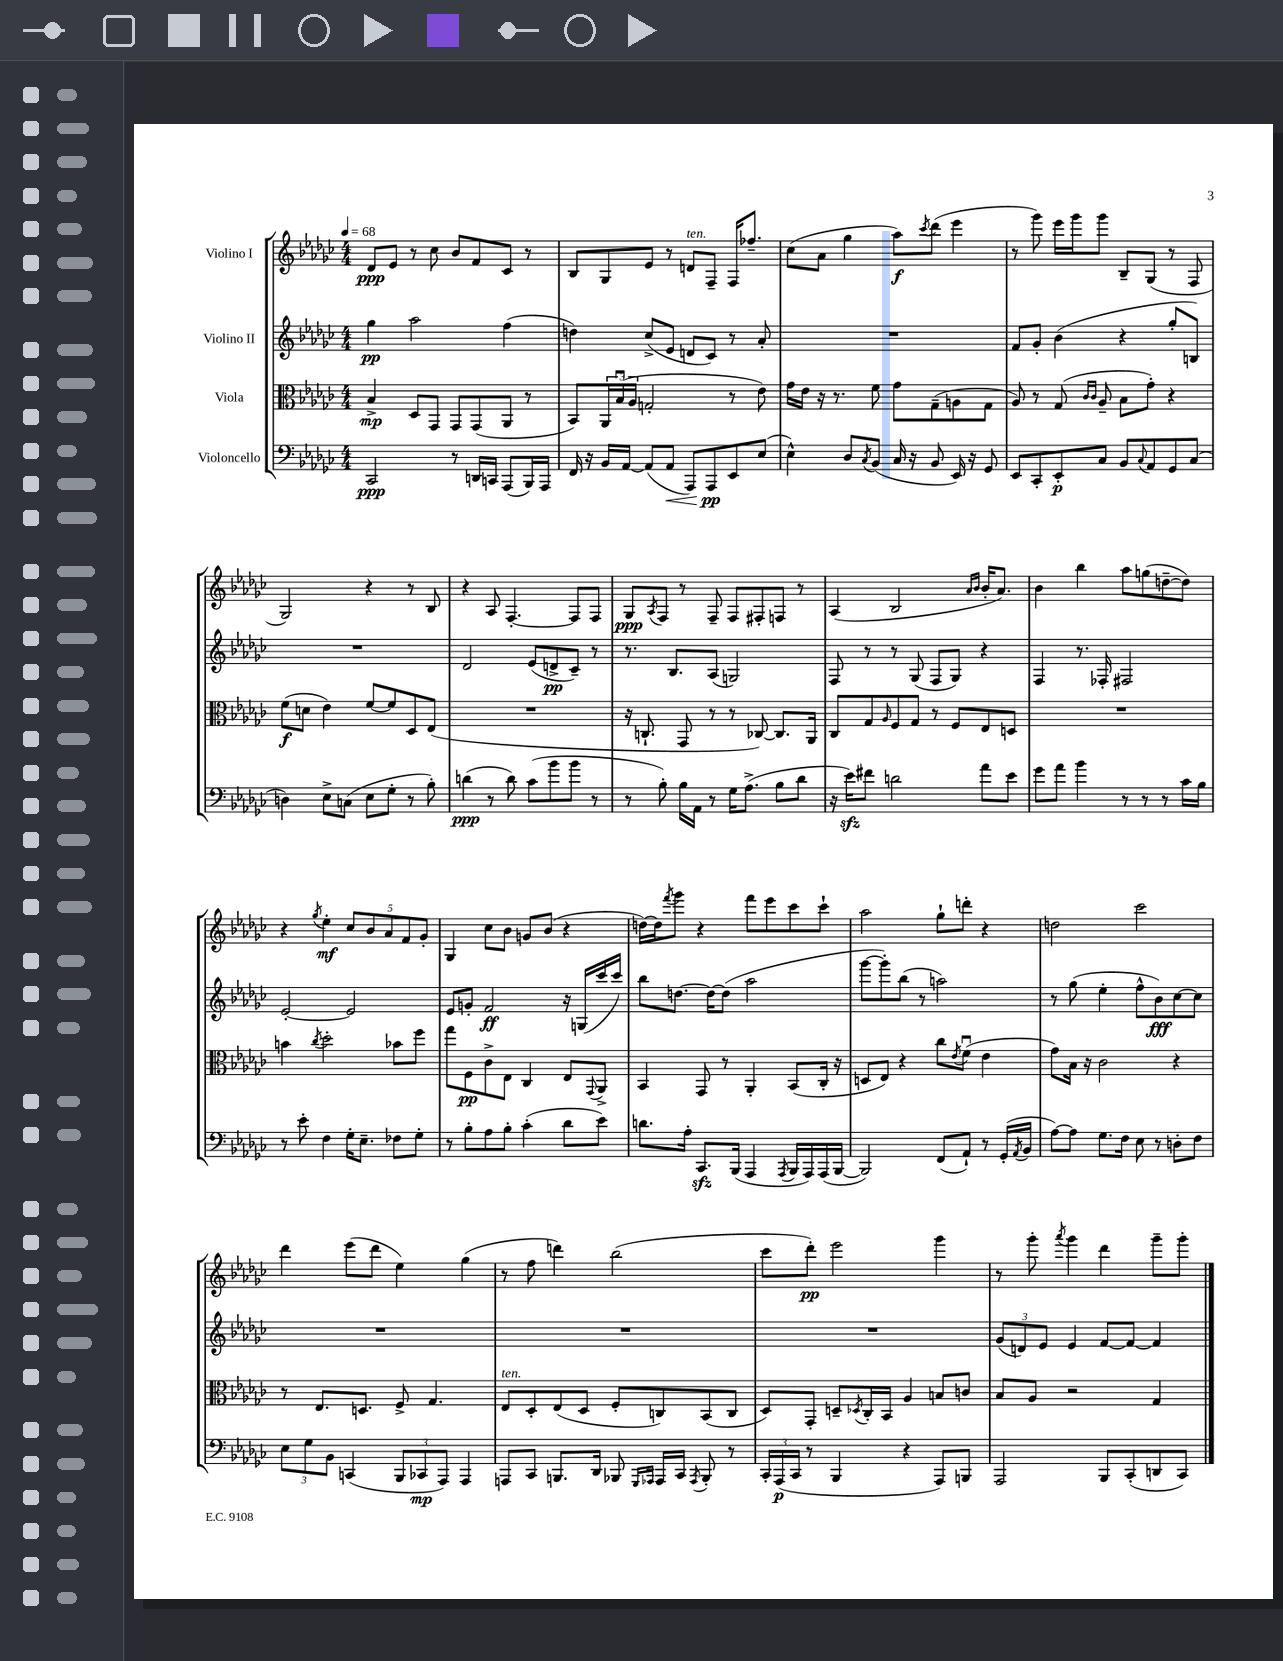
<<
\new StaffGroup <<
\new Staff = "s0" \with { instrumentName = "Violino I" } {
    \clef treble \key ges \major \numericTimeSignature \time 4/4 \tempo 4 = 68
    des'8\ppp ees'8 r8 ces''8 bes'8 f'8 ces'8 r8 |
    bes8 ges8 ees'8 r8 d'8^\markup { \italic "ten." } f8-- f16 fes''8.-- |
    ces''8( aes'8 ges''4 aes''8\f) \acciaccatura { ces'''8 } des'''8( ees'''4 |
    r8 ges'''8) ees'''16 ges'''16 ges'''8 bes8-- ges8( r8 f8 |
    ges2) r4 r8 bes8 |
    r4 aes8 f4.~-. f8 f8 |
    ges8\ppp \acciaccatura { aes8 } f8 r8 f8-- f8 fis8-. f8 r8 |
    aes4( bes2 \grace { aes'16 bes'16 } bes'16-. aes'8.) |
    bes'4 bes''4 aes''8 g''8( d''8~-- d''8) |
    r4 \acciaccatura { ges''8 } ees''4-.\mf \tuplet 5/4 { ces''8 bes'8 aes'8 f'8 ges'8-. } |
    ges4 ces''8 bes'8 g'8 bes'8( r4 |
    d''16~) d''16 \acciaccatura { f'''8 } ges'''8 r4 f'''8 ees'''8 ces'''8 ces'''8-! |
    aes''2 ges''8-! d'''8-. r4 |
    d''2 ces'''2 |
    des'''4 ees'''8( des'''8 ees''4) ges''4( |
    r8 f''8 d'''4) bes''2( |
    ces'''8 des'''8-.\pp) ees'''2 ges'''4 |
    r8 ges'''8-. \acciaccatura { aes'''8 } ges'''4 des'''4 ges'''8-- ges'''8-. \bar "|." |
}
\new Staff = "s1" \with { instrumentName = "Violino II" } {
    \clef treble \key ges \major \numericTimeSignature \time 4/4
    ges''4\pp aes''2 f''4( |
    d''4) ces''8->( ees'8 d'8 ces'8) r8 aes'8-. |
    R1 |
    f'8 ges'8-. bes'4( r4 ges''8-. b8) |
    R1 |
    des'2 ees'8( d'8->\pp ces'8--) r8 |
    r8. bes8. aes8( g2) |
    f8 r8 r8 ges8( f8 ges8) r4 |
    f4 r8. fes16-. fis2 |
    ees'2~-. ees'2 |
    ees'8 g'8-. f'2\ff r16 g16( ces'''16 ces'''16) |
    bes''8 d''8.~ d''16~ d''8( aes''2 |
    ges'''8~ ges'''8-.) bes''8( r8 a''2) |
    r8 ges''8( ees''4-. f''8-^ bes'8\fff) ces''8~ ces''8 |
    R1 |
    R1 |
    R1 |
    \tuplet 3/2 { ges'8( d'8) ees'8 } ees'4 f'8~ f'8~ f'4 \bar "|." |
}
\new Staff = "s2" \with { instrumentName = "Viola" } {
    \clef alto \key ges \major \numericTimeSignature \time 4/4
    bes4->\mp des8 ges,8 ges,8 ges,8( aes,8 r8 |
    bes,8) \tuplet 3/2 { aes,16 bes16\downbow( aes16 } g2-. r8 ees'8) |
    ges'16 ees'16 r16 r8. f'8 ges'8 ges8--( a8 ges8 |
    aes8) r8 ges8( \grace { ces'16 ces'16 } aes8-- bes8 ges'8-.) r4 |
    f'8\f( d'8 ees'4) f'8~ f'8 des8 ees8( |
    R1 |
    r16 c8.-! ges,8 r8 r8 ces8~) ces8. aes,16 |
    ces8 ges8 \grace { aes16 } f8 ges8 r8 f8 ees8 d8 |
    R1 |
    b'4 \acciaccatura { ces''8 } des''2-. bes'8 f''8 |
    ges''8 f8\pp ces'8-> ees8 ces4 ees8 \appoggiatura { ges,8 } aes,8-> |
    bes,4 ges,8 r8 aes,4-. bes,8( ces16-. r16 |
    d8 ees8) r4 ces''8 \acciaccatura { ees'8 } f'8\downbow( ees'4 |
    ges'8) bes16 r16 ces'2 r4 |
    r8 ees8. d8. f8-> ges4. |
    ees8^\markup { \italic "ten." } des8-. ees8( des8 f8-. c8) bes,8( c8 |
    des8) ges,8-. d8-- \acciaccatura { des8 } ces16-. bes,16 aes4 b8 c'8 |
    bes8 aes8 r2 ges4 \bar "|." |
}
\new Staff = "s3" \with { instrumentName = "Violoncello" } {
    \clef bass \key ges \major \numericTimeSignature \time 4/4
    ces,2\ppp r8 d,16 c,16 aes,,8( bes,,16) aes,,16 |
    f,16 r16 bes,16 aes,16~ aes,8( aes,8\< aes,,8) aes,,8\pp\! ees,8 ees8( |
    ees4-^) des8 \acciaccatura { ces8 } bes,8( ces16 r16 bes,8 ees,16) r16 ges,8 |
    ees,8 ces,8-. ees,8-.\p ces8 bes,8 \appoggiatura { ces8 } aes,8 ges,8 ces8( |
    d4) ees8-> c8( ees8 ges8-. r8 bes8-.) |
    d'4\ppp( r8 d'8) ces'8( bes'8 bes'8 r8 |
    r8 bes8-.) bes16 aes,16 r8 ges16 aes8.->( bes8 des'8 |
    r16 ees'16\sfz) fis'8 d'2 aes'8 ees'8 |
    ges'8 aes'8 bes'4 r8 r8 r8 ces'16 bes16 |
    r8 ees'8-. f4 ges16-. ees8.-- fes8 ges8-. |
    r8 bes8-. aes8 bes8-. ces'4-.( des'8 ees'8) |
    d'8. aes16-. ces,8.\sfz bes,,16( aes,,4 \acciaccatura { aes,,8 } bes,,16 aes,,16) aes,,16( bes,,16~ |
    bes,,2) f,8( aes,8-!) r8 ges,16-.( \acciaccatura { aes,8 } bes,16 |
    aes8~) aes8 ges8. f16 ees8 r8 d8-. f8 |
    \tuplet 3/2 { ees8 ges8 bes,8 } c,4( \tuplet 3/2 { bes,,8 ces,8\mp aes,,8) } aes,,4 |
    a,,8 ces,8 b,,8. des,16 bes,,8 \grace { ges,,16 aes,,16 } aes,,16 ces,16 \acciaccatura { aes,,8 } bes,,8-. r8 |
    \tuplet 3/2 { ces,16-. aes,,16\p( ces,16 } r8 bes,,4 r4 aes,,8) b,,8 |
    aes,,2 bes,,8 ces,8-.( d,8 ces,8) \bar "|." |
}
>>
>>
\layout { \context { \Score \remove "Bar_number_engraver" } }
